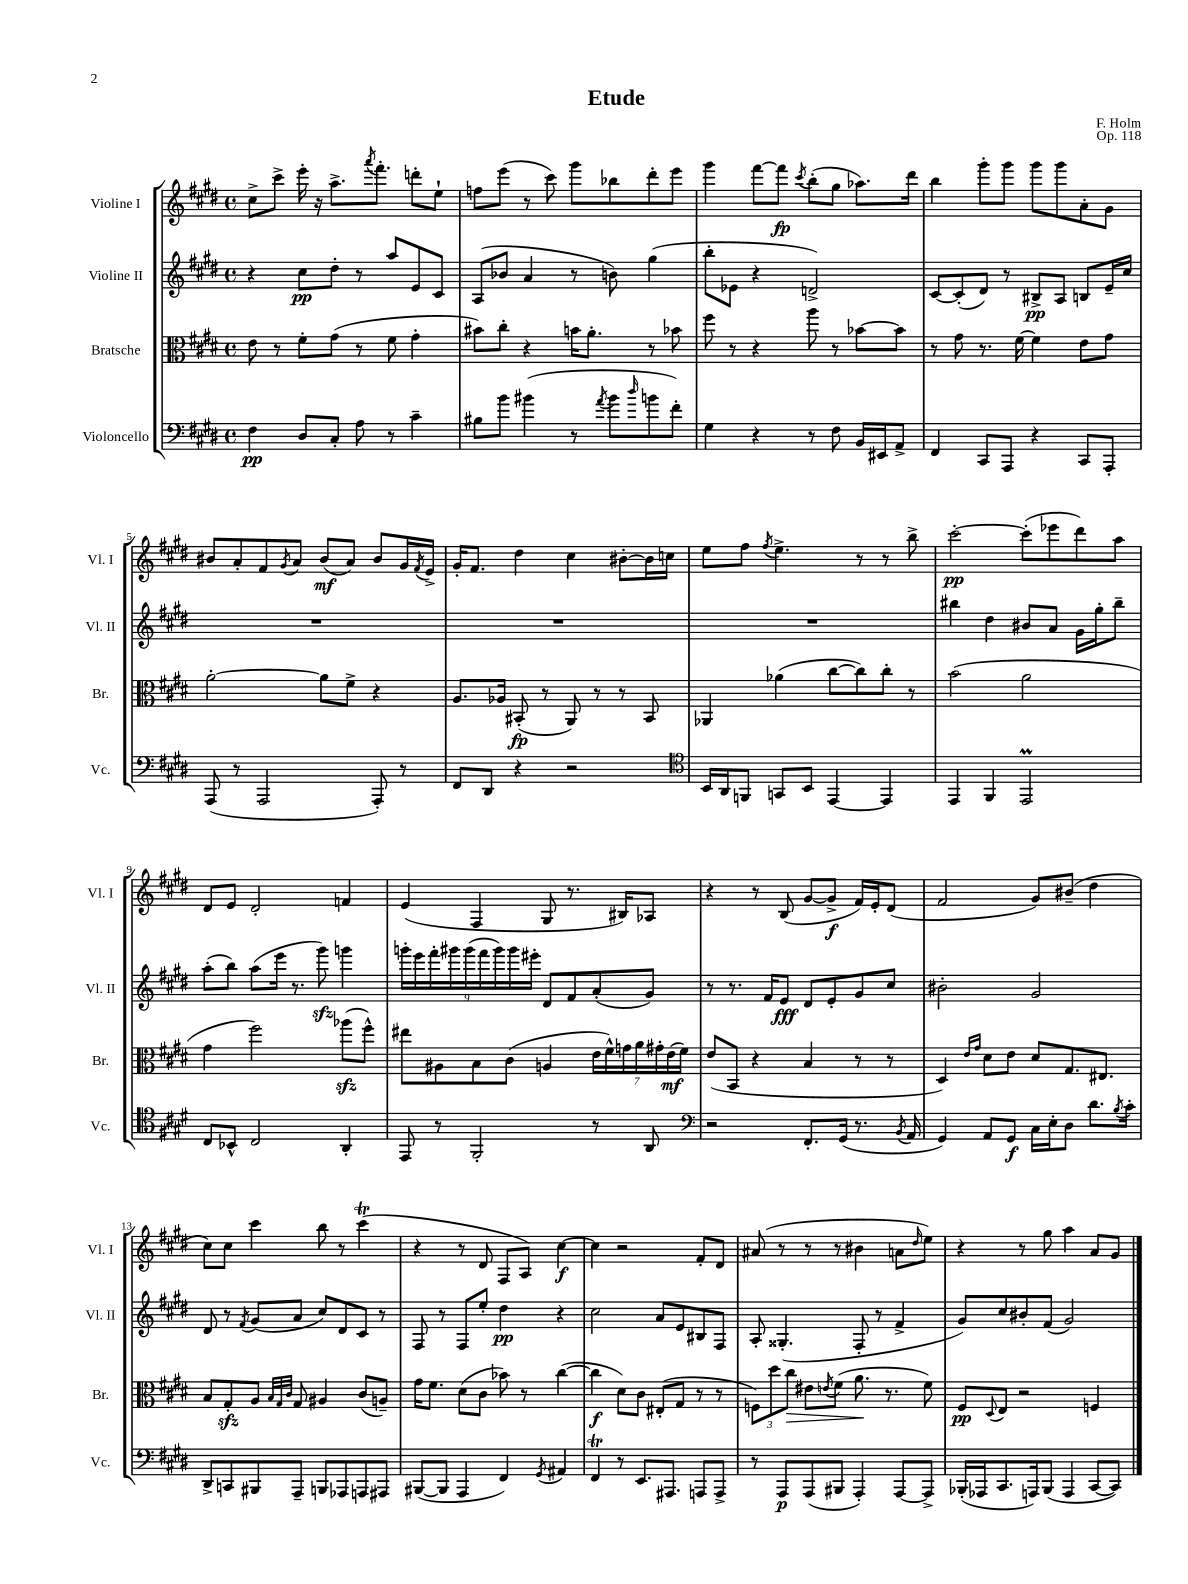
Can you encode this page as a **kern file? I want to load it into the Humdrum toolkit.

**kern	**kern	**kern	**kern
*staff4	*staff3	*staff2	*staff1
*clefF4	*clefC3	*clefG2	*clefG2
*k[f#c#g#d#]	*k[f#c#g#d#]	*k[f#c#g#d#]	*k[f#c#g#d#]
*M4/4	*M4/4	*M4/4	*M4/4
*met(c)	*met(c)	*met(c)	*met(c)
4F#	8e	4r	8cc#^
.	8r	.	8ccc#^
8D#	8f#'	8cc#	16eee'
.	.	.	16r
8C#'	(8g#	8dd#'	8.aa^
8A	8r	8r	.
.	.	.	8qaaa
.	.	.	8.fff#'
8r	8f#	8aa	.
4c#~	4g#'	8e	8ddd'
.	.	8c#	8ee`
=	=	=	=
8B#	8b#)	(8A	8ff
8b	8cc#'	8b-	(8eee
(4b#	4r	4a	8r
.	.	.	8ccc#)
8r	16b	8r	8ggg#
.	8.a'	.	.
8qa	.	.	.
8b#	.	8b)	8bb-
16qqdd#	.	.	.
8b	8r	(4gg#	8ddd#'
8f#')	8b-	.	8eee
=	=	=	=
4G#	8ff#	8bb'	4ggg#
.	8r	8e-	.
4r	4r	4r	[8fff#
.	.	.	8fff#]
.	.	.	8qccc#
8r	8aa	2d^)	(8bb'
8F#	8r	.	8gg#
16BB	[8b-	.	8.aa-)
16EE#	.	.	.
8AA^	8b-]	.	.
.	.	.	16ddd#
=	=	=	=
4FF#	8r	[8c#	4bb
.	8g#	(8c#']	.
8CC#	8.r	8d#)	8ggg#'
8AAA	.	8r	8ggg#
.	[16f#	.	.
4r	4f#]	8B#^	8ggg#
.	.	8A	8ggg#
8CC#	8e	8B	8a'
8AAA'	8g#	16e~	8g#
.	.	16cc#	.
=	=	=	=
(8AAA	[2a'	1r	8b#
8r	.	.	8a'
2AAA	.	.	8f#
.	.	.	8qg#
.	.	.	8a
.	8a]	.	(8b#
.	8f#^	.	8a)
8AAA')	4r	.	8b#
8r	.	.	16g#
.	.	.	8qf#
.	.	.	16e^
=	=	=	=
8FF#	8.A	1r	16g#'
.	.	.	8.f#
8DD#	.	.	.
.	16A-	.	.
4r	(8BB#'	.	4dd#
.	8r	.	.
2r	8AA)	.	4cc#
.	8r	.	.
.	8r	.	[8b#'
.	8BB#	.	16b#]
.	.	.	16cc
=	=	=	=
*clefC4	*	*	*
16BB	4AA-	1r	8ee
16AA	.	.	.
8FF	.	.	8ff#
.	.	.	8qff#
8GG	(4a-	.	4.ee^
8BB	.	.	.
[4EE	[8cc#	.	.
.	8cc#])	.	8r
4EE]	8cc#'	.	8r
.	8r	.	8bb^
=	=	=	=
4EE	(2b	4bb#	[2ccc#'
4FF#	.	4dd#	.
2EE	2a	8b#	(8ccc#']
.	.	8a	8eee-
.	.	16g#	8ddd#)
.	.	16gg#'	.
.	.	8bb#~	8aa
=	=	=	=
8C#	4g#	(8aa'	8d#
8BB-^^	.	8bb)	8e
2C#	2ff#)	(8aa	2d#'
.	.	16eee	.
.	.	8.r	.
.	.	8ggg#)	.
4AA'	(8aa-	4ggg	4f
.	8ff#^^)	.	.
=	=	=	=
8EE	8ee#	18ggg'	(4e
.	.	18eee	.
.	.	18fff#'	.
8r	8A#	.	.
.	.	18ggg#	.
.	.	(18ggg#	.
2FF#'	8B	.	4F#
.	.	18fff#	.
.	.	18ggg#)	.
.	(8c#	.	.
.	.	18ggg#	.
.	.	18eee#'	.
.	4A	8d#	8G#
.	.	8f#	8.r
8r	28e	(8a'	.
.	28f#^^)	.	.
.	.	.	16B#)
.	28g	.	.
.	28a	.	.
8AA	.	8g#)	8A-
.	28g#'	.	.
.	(28e	.	.
.	28f#)	.	.
=	=	=	=
*clefF4	*	*	*
2r	(8e	8r	4r
.	8BB	8.r	.
.	4r	.	8r
.	.	16f#	.
.	.	8e	(8B
8.FF#'	4B	8d#	[8g#
.	.	8e'	8g#^]
(16GG#	.	.	.
8.r	8r	8g#	16f#)
.	.	.	16e'
.	8r	8cc#	(8d#
8qBB	.	.	.
16AA	.	.	.
=	=	=	=
4GG#)	4D#)	2b#'	2f#
.	16qqe	.	.
.	16qqg#	.	.
8AA	8d#	.	.
8GG#	8e	.	.
16C#	8d#	2g#	8g#)
16E'	.	.	.
8D#	8.G#	.	(8b#~
8.d#	.	.	4dd#
.	8.E#	.	.
8qB	.	.	.
16c#'	.	.	.
=	=	=	=
8DD#^	8B	8d#	8cc#)
8CC	8G#'	8r	8cc#
.	.	8qf#	.
8BBB#	8A	(8g#	4ccc#
.	32qqB	.	.
.	32qqG#	.	.
.	32qqc#	.	.
8AAA~	8G#	8a	.
8BBB	4A#	8cc#)	8bb
8AAA-	.	8d#	8r
8AAA	(8c#	8c#	(4ccc#
8AAA#	8A~)	8r	.
=	=	=	=
([8BBB#	16g#	8F#	4r
.	8.f#	.	.
8BBB#]	.	8r	.
4AAA	(8d#	8F#	8r
.	8c#	8ee'	8d#
4FF#)	8b-)	4dd#	8F#
.	8r	.	8A)
8qGG#	.	.	.
4AA#	([4cc#	4r	[4cc#
=	=	=	=
4FF#	4cc#]	2cc#	4cc#]
8r	8d#)	.	2r
8.EE	8c#	.	.
.	(8E#'	8a	.
8.AAA#	.	.	.
.	8G#	8e	.
8AAA	8r	8B#	8f#'
8AAA^	8r	8F#	8d#
=	=	=	=
8r	12F)	8A'	(8a#
.	12dd#	.	.
8AAA	.	(4.G##'	8r
.	12cc#	.	.
(8AAA	8e#	.	8r
.	8qe	.	.
8BBB#	(8f#	.	8r
4AAA')	8.a	8F#'	4b#
.	.	8r	.
.	8.r	.	.
[8AAA	.	4f#^	8a
.	.	.	16qqdd#
8AAA^]	8f#)	.	8ee)
=	=	=	=
(16BBB-'	8F#	8g#)	4r
16AAA-	.	.	.
.	8qqD#	.	.
8.CC#	8E	8cc#	.
.	2r	8b#'	8r
16AAA)	.	.	.
(8BBB-	.	(8f#	8gg#
4AAA	.	2g#)	4aa
[8CC#	4F	.	8a
8CC#])	.	.	8g#
==	==	==	==
*-	*-	*-	*-
